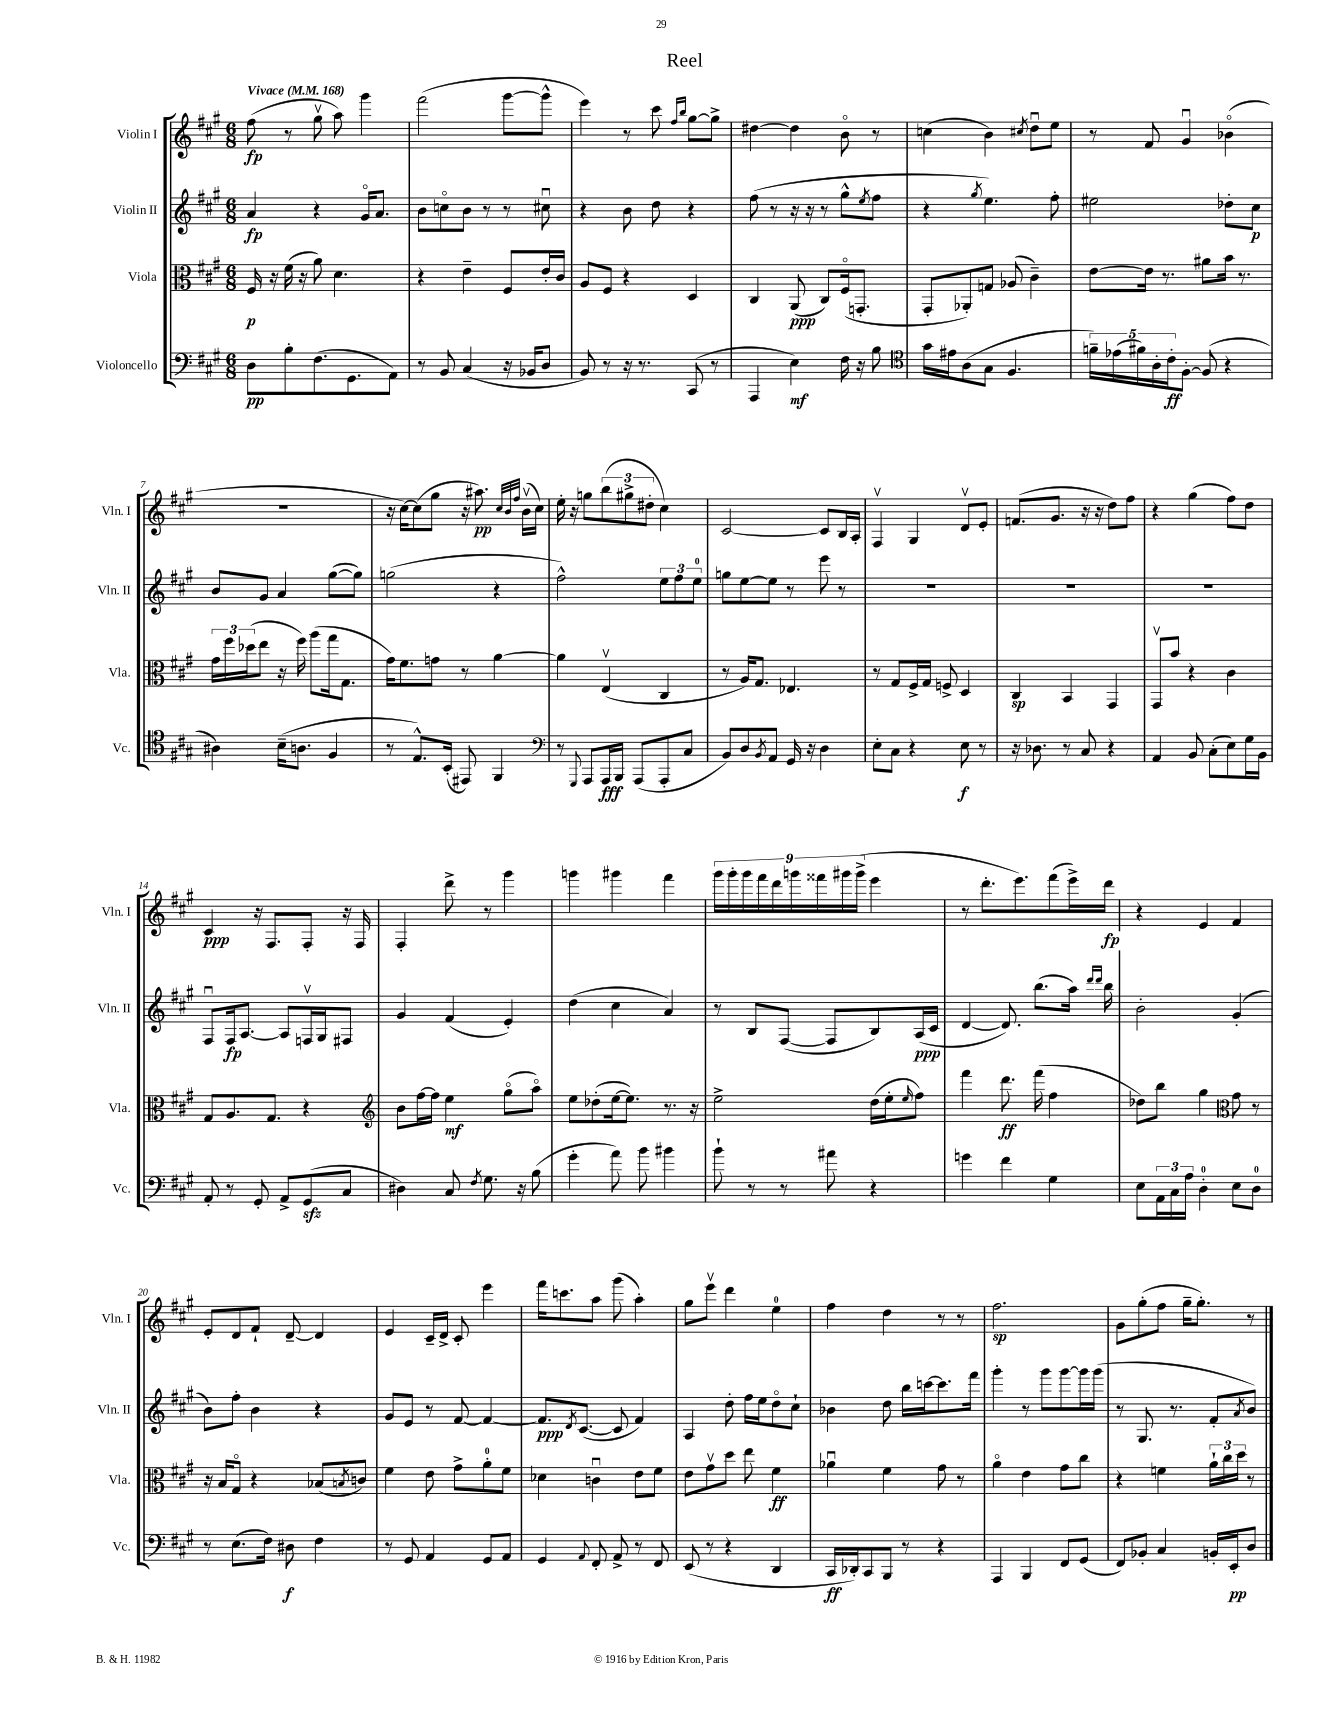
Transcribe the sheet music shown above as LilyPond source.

\header { title = "Reel" }
<<
\new StaffGroup <<
\new Staff = "s0" \with { instrumentName = "Violin I" shortInstrumentName = "Vln. I" } {
    \clef treble \key a \major \numericTimeSignature \time 6/8 \tempo "Vivace" 4 = 168
    fis''8\fp( r8 gis''8\upbow a''8) gis'''4 |
    fis'''2( gis'''8~ gis'''8-^ |
    e'''4) r8 cis'''8 \grace { fis''16 b''16 } gis''8~ gis''8-> |
    dis''4~ dis''4 b'8\flageolet r8 |
    c''4( b'4) \acciaccatura { cis''8 } d''8\downbow e''8 |
    r8 fis'8 gis'4\downbow bes'4\flageolet( |
    R2. |
    r16 cis''16~) cis''8( gis''8 r16 ais''8.\pp) \grace { cis''32 b'32 fis''32 } b'16\upbow( cis''16) |
    e''16-. r16 g''8 \tuplet 3/2 { b''8( gis''8-> dis''8-. } cis''4) |
    cis'2~ cis'8 b16 a16-. |
    fis4\upbow gis4 d'8\upbow e'8-. |
    f'8.( gis'8. r16 r16 d''8) fis''8 |
    r4 gis''4( fis''8) d''8 |
    cis'4\ppp r16 fis8. fis8-. r16 fis16 |
    fis4-. d'''8-> r8 gis'''4 |
    g'''4 gis'''4 fis'''4 |
    \tuplet 9/8 { gis'''16 gis'''16-. gis'''16 fis'''16 d'''16 g'''16 fisis'''16 gis'''16 gis'''16->( } e'''4 |
    r8 d'''8.-. e'''8.) fis'''8( e'''16->) d'''16\fp |
    r4 e'4 fis'4 |
    e'8-. d'8 fis'8-! d'8~-- d'4 |
    e'4 cis'16-- d'16-> cis'8-. e'''4 |
    fis'''16 c'''8. a''8 gis'''8( a''4-.) |
    gis''8 e'''8\upbow d'''4 e''4-0 |
    fis''4 d''4 r8 r8 |
    fis''2.\sp |
    gis'8 gis''8-.( fis''8 gis''16-- gis''8.-.) r8 \bar "|." |
}
\new Staff = "s1" \with { instrumentName = "Violin II" shortInstrumentName = "Vln. II" } {
    \clef treble \key a \major \numericTimeSignature \time 6/8
    a'4\fp r4 gis'16\flageolet a'8. |
    b'8 c''8\flageolet b'8 r8 r8 cis''8\downbow |
    r4 b'8 d''8 r4 |
    fis''8( r8 r16 r16 r8 gis''8-^ \acciaccatura { e''8 } fis''8 |
    r4 \acciaccatura { gis''8 } e''4.) fis''8-. |
    eis''2 des''8-. cis''8\p |
    b'8 gis'8 a'4 gis''8~( gis''8) |
    g''2( r4 |
    fis''2-^) \tuplet 3/2 { e''8 fis''8 e''8-0 } |
    g''8 e''8~ e''8 r8 e'''8 r8 |
    R2. |
    R2. |
    R2. |
    fis8\downbow fis16\fp a8.~ a8 f16\upbow gis16 fis8 |
    gis'4 fis'4( e'4-.) |
    d''4( cis''4 a'4) |
    r8 b8 fis8~( fis8 b8) a16\ppp( cis'16 |
    d'4~ d'8.) b''8.( a''16) \grace { d'''16 d'''16 } b''16 |
    b'2-. gis'4-.( |
    b'8) fis''8-. b'4 r4 |
    gis'8 e'8 r8 fis'8~ fis'4~ |
    fis'8.\ppp \acciaccatura { d'8 } cis'8.~( cis'8 fis'4) |
    a4 d''8-. fis''16 e''16 d''8\flageolet cis''8-! |
    bes'4 d''8 b''16 c'''16~ c'''8. fis'''16 |
    gis'''4-. r8 gis'''8 gis'''8~ gis'''16 gis'''16( |
    r8 gis8. r8. fis'8-. \acciaccatura { a'8 } b'8) \bar "|." |
}
\new Staff = "s2" \with { instrumentName = "Viola" shortInstrumentName = "Vla." } {
    \clef alto \key a \major \numericTimeSignature \time 6/8
    fis16\p r16 fis'16( r16 a'8) d'4. |
    r4 e'4-- fis8 e'16-. cis'16 |
    a8 fis8 r4 d4 |
    cis4 a,8\ppp( cis8) fis16\flageolet( g,8.-. |
    gis,8-. aes,8-.) g8 aes8( cis'4--) |
    e'8~ e'16 r8. ais'8 b'16 r8. |
    \tuplet 3/2 { gis'16 fis''16 des''16( } e''8 r16 fis''16) a''8( gis''16 gis8. |
    gis'16) fis'8. g'8 r8 a'4~ |
    a'4 e4\upbow( cis4 |
    r8 a16) gis8. ees4. |
    r8 gis8 fis16-> gis16 f8-> d4 |
    cis4\sp b,4 gis,4 |
    gis,8\upbow b'8 r4 cis'4 |
    gis8 a8. gis8. r4 |
    \clef treble b'8 fis''16~ fis''16 e''4\mf gis''8\flageolet( a''8\flageolet) |
    e''8 des''8-.( e''16~ e''8.) r8. r16 |
    e''2-> d''16( e''16-. \grace { e''16 } fis''8) |
    fis'''4 d'''8.\ff fis'''16( fis''4 |
    des''8) b''8 gis''4 \clef alto gis'8 r8 |
    r16 b16 gis8\flageolet r4 bes8( \acciaccatura { b8 } c'8) |
    fis'4 e'8 gis'8-> a'8-0-. fis'8 |
    des'4 c'4\downbow e'8 fis'8 |
    e'8 gis'8\upbow d''8 e''8 fis'4\ff |
    aes'4\downbow fis'4 gis'8 r8 |
    a'4\flageolet e'4 gis'8 cis''8 |
    r4 f'4 \tuplet 3/2 { a'16-! cis''16 d''16 } r8 \bar "|." |
}
\new Staff = "s3" \with { instrumentName = "Violoncello" shortInstrumentName = "Vc." } {
    \clef bass \key a \major \numericTimeSignature \time 6/8
    d8\pp b8-. fis8.( gis,8. a,8) |
    r8 b,8 cis4( r16 bes,16 d8 |
    b,8) r8 r16 r8. cis,8( r8 |
    a,,4 e4\mf) fis16 r16 b8 |
    \clef tenor gis'16 eis'16 a8( gis8 fis4. |
    \tuplet 5/4 { f'16--) ees'16( fis'16) a16-. cis'16-.\ff } fis8~-. fis8( r4 |
    ais4) b16--( a8. fis4 |
    r8 e8.-^) b,16-.( eis,8) fis,4 |
    \clef bass r8 \appoggiatura { gis,,8 } a,,8 a,,16\fff b,,16 a,,8( a,,8-. cis8 |
    b,8) d8 \acciaccatura { b,8 } a,8 gis,16 r16 d4 |
    e8-. cis8 r4 e8\f r8 |
    r16 des8. r8 cis8 r4 |
    a,4 b,8 cis8-.( e8) gis16 b,16 |
    a,8-. r8 gis,8-. a,8-> gis,8\sfz( cis8 |
    dis4) cis8 \acciaccatura { fis8 } gis8. r16 b8( |
    gis'4-. a'8) b'8 bis'4 |
    b'8-! r8 r8 ais'8 r4 |
    g'4 fis'4 gis4 |
    e8 \tuplet 3/2 { a,16 cis16 a16 } d4-0-. e8 d8-0 |
    r8 e8.( fis16) dis8\f fis4 |
    r8 gis,8 a,4 gis,8 a,8 |
    gis,4 \appoggiatura { a,8 } fis,8-. a,8-> r8 fis,8 |
    e,8( r8 r4 d,4 |
    cis,16\ff des,16-.) cis,8 b,,8 r8 r4 |
    a,,4 b,,4 fis,8 gis,8( |
    fis,8) bes,8-. cis4 b,16-. e,16-.\pp d8 \bar "|." |
}
>>
>>
